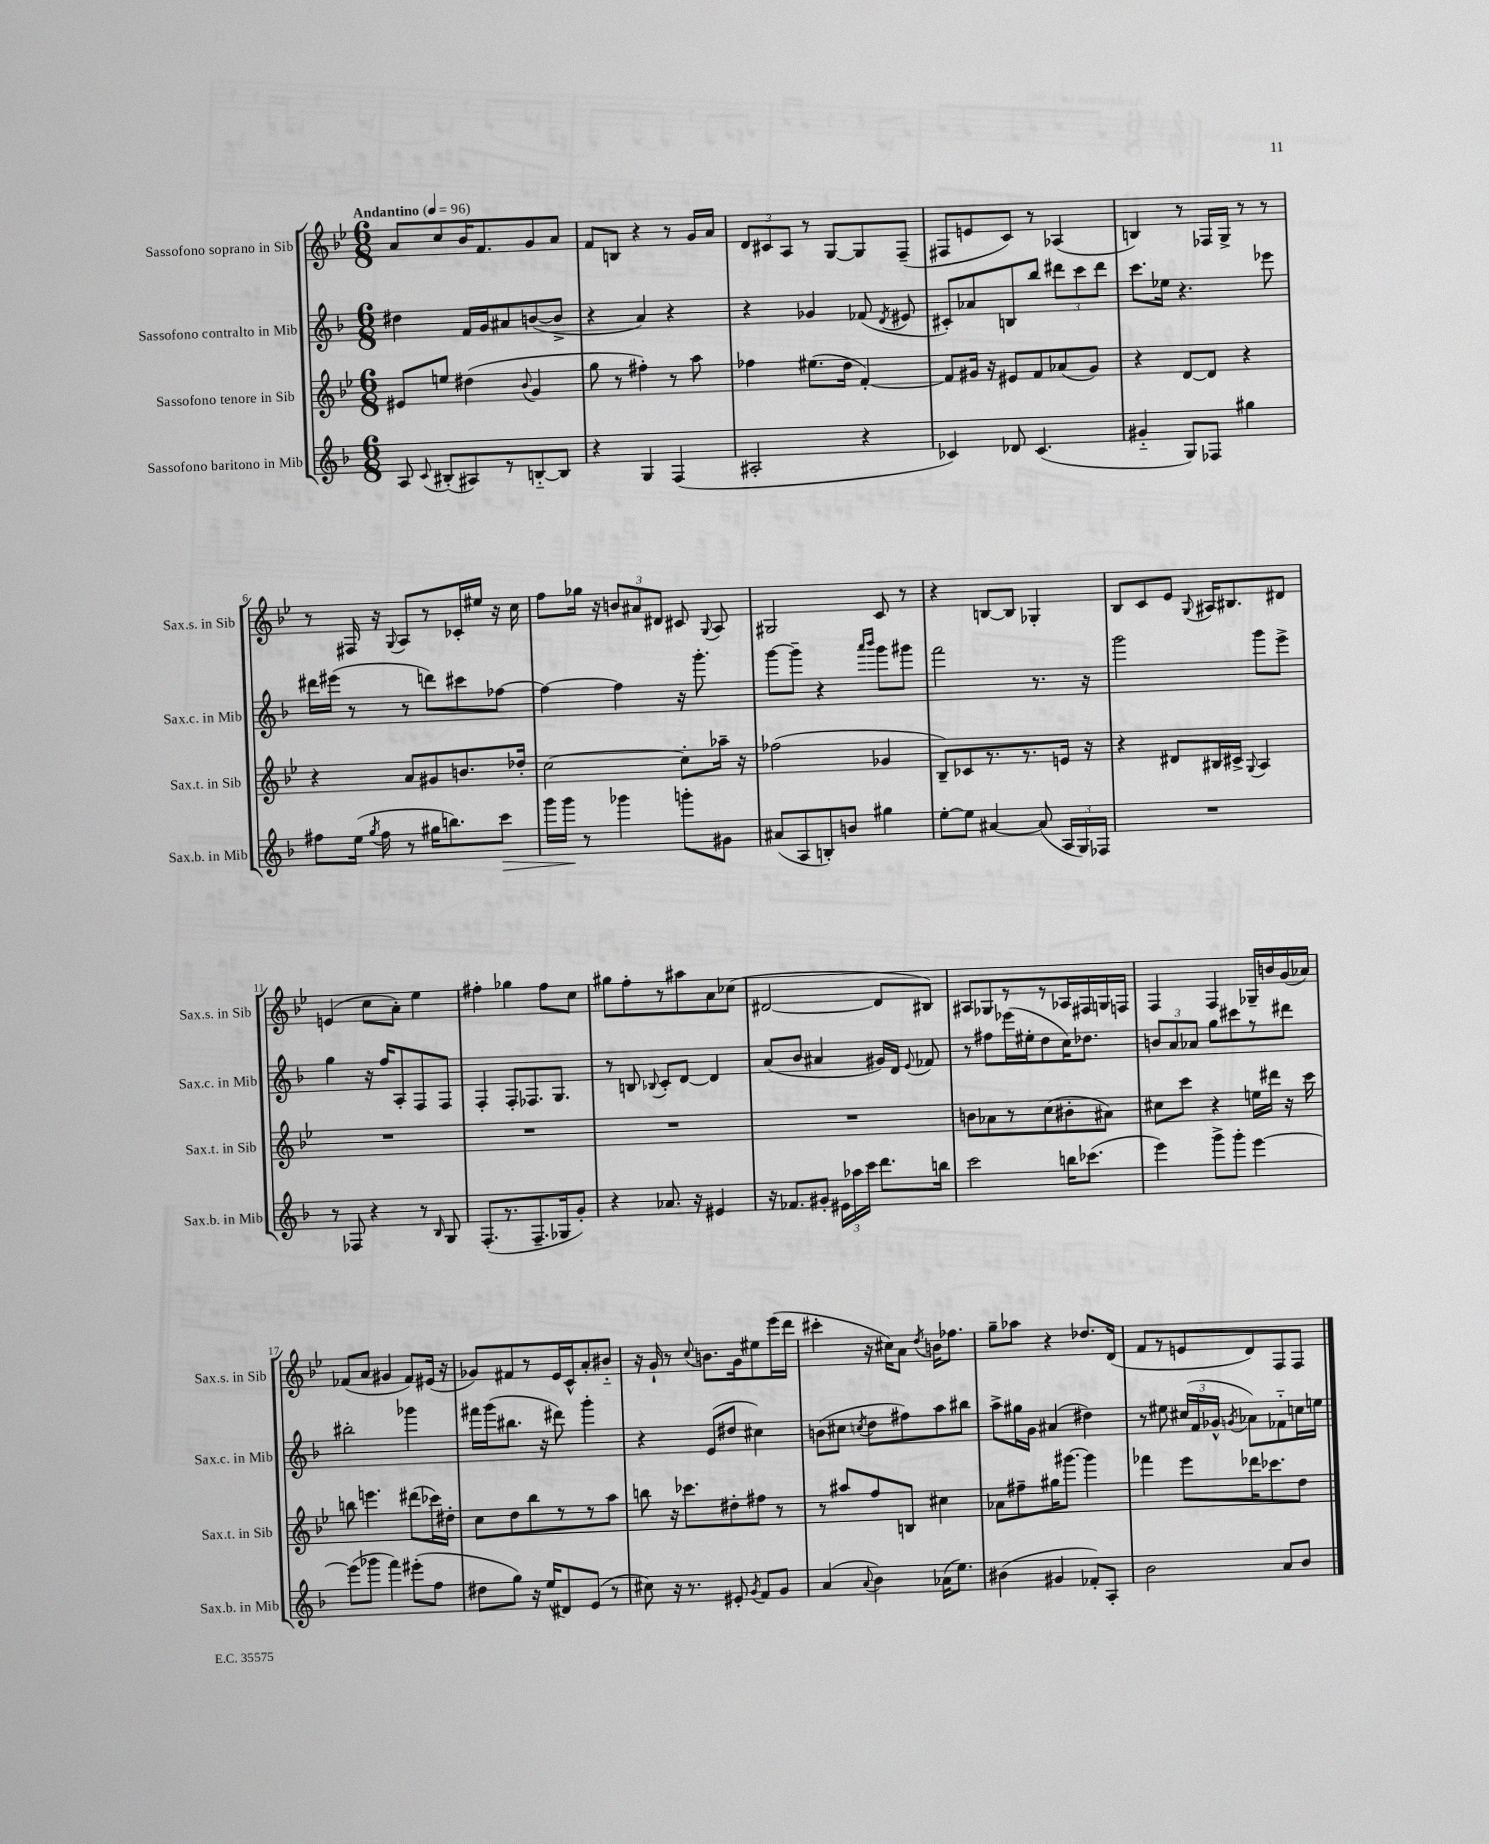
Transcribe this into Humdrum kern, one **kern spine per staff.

**kern	**kern	**kern	**kern
*staff4	*staff3	*staff2	*staff1
*clefG2	*clefG2	*clefG2	*clefG2
*k[b-]	*k[b-e-]	*k[b-]	*k[b-e-]
*M6/8	*M6/8	*M6/8	*M6/8
*MM96	*MM96	*MM96	*MM96
8A	8e#	4dd#	8a
8qqc	.	.	.
(8B#'	8ee	.	8cc
8A#)	(4dd#	16f	16b-
.	.	16g	8.f
8r	.	8a#	.
.	8qqb-	.	.
[8B'~	4g	([8b	8g
8B]	.	8b^]	8a
=	=	=	=
4r	8gg	4r	8f
.	8r	.	8B
4G	4ff#')	4a)	4r
(4F	8r	4r	8r
.	8aa	.	16g
.	.	.	16a
=	=	=	=
2A#'	4ff-	4r	12d
.	.	.	12c#
.	.	.	12A
.	(8.ee#	4g-	8r
.	.	.	[8G
.	16dd	.	.
4r	[4f')	(8f-	8G]
.	.	8qd	.
.	.	8e#	(8F~
=	=	=	=
4c-)	8f]	8c#')	8F#
.	16g#	8a-	8e
.	16r	.	.
8d-	8e#	8B	8c)
(4.c-	8f	8bb-	8r
.	(8a-	12ddd#	(4A-
.	.	12ccc	.
.	8g#)	.	.
.	.	12ddd#	.
=	=	=	=
4g#'~	4r	8.ccc	4B)
.	.	16ee-	.
8G)	[8d	4.r	8r
8F-	8d]	.	16F-
.	.	.	16G^
4gg#	4r	.	8r
.	.	8eee-	8r
=	=	=	=
8ff#	4r	16ddd#	8r
.	.	(16eee#	.
(16ee	.	8r	16F#
8qgg	.	.	.
16ff#	.	.	16r
.	.	.	8qqG
8r	8a	8r	8A
16gg#	8g#	8ddd)	8r
8.bb)	.	.	.
.	8.b	8ccc#	16c-'
.	.	.	16ee#
8ccc	.	[8ff-	16r
.	16dd-'	.	16cc
=	=	=	=
16ggg	[2cc	4ff-_	8ff
16ggg	.	.	.
8r	.	.	16gg-
.	.	.	16r
4ggg-	.	4ff-]	12b
.	.	.	12a#
.	.	.	12d#
8ggg'	8cc']	16r	8c#
.	.	8.ggg'	.
.	.	.	8qqG
8g#	16aa-~	.	8A
.	16r	.	.
=	=	=	=
(8a#	(2ff-	[8ggg	2G#
8A	.	8ggg~]	.
8B')	.	4r	.
8b	.	.	.
.	.	16qqaaa	.
.	.	16qqbbb-	.
4gg#	4g-	8ggg	8c
.	.	8ggg#	8r
=	=	=	=
[8ee'	8B-~)	2fff	4r
8ee]	8c-	.	.
[4a#	8.r	.	[8B
.	.	.	8B]
.	8.r	.	.
(8a#]	.	8.r	4G-'
24A	16e	.	.
24G)	.	.	.
.	16r	16r	.
24F-	.	.	.
=	=	=	=
2.r	4r	2ggg	8B-
.	.	.	8c
.	8d#	.	8e-
.	.	.	8qqG
.	16B#	.	16A#
.	16c#^	.	8.B#
.	8qqG	.	.
.	4A	8ggg	.
.	.	8eee^	8d#
=	=	=	=
8r	2.r	4gg	(4e
8F-	.	.	.
4r	.	16r	8cc
.	.	16ff	.
.	.	8A'	8a')
8r	.	8F	4ee-
16qqB-	.	.	.
8G	.	8F	.
=	=	=	=
(8.F'	2.r	4F'	4ff#'
8.r	.	.	.
.	.	8F'	4gg-
8.F~	.	8.F-	.
.	.	.	8ff#
16G-	.	8.G	.
8g')	.	.	8cc
=	=	=	=
4r	2.r	8r	8gg#
.	.	8B	8ff'
.	.	8qqB-	.
8.a-	.	8c'	8r
.	.	[8d	8aa#
16r	.	.	.
4e#	.	4d]	8a
.	.	.	(8cc-
=	=	=	=
16r	2.r	(8a	[2d#
8.f-	.	.	.
.	.	8b-	.
8g#'	.	4a#	.
24e#	.	.	.
24aa-	.	.	.
24ccc	.	.	.
8.ddd	.	16g#)	8d#]
.	.	16d	.
.	.	8qqe	.
.	.	8f-	8B#)
16bb	.	.	.
=	=	=	=
2ccc	8b	8r	8A#
.	8a-	8ff#	8G-
.	8r	(16eee-	8r
.	.	16ee#'	.
.	(8cc	8dd	8r
16bb	8b#'	16cc)	16A-
(8.ccc-	.	8.dd-	16F#
.	8a#)	.	16G
.	.	.	16F
=	=	=	=
4eee)	8cc#	12b	4F
.	.	12a	.
.	8ccc	.	.
.	.	12a-	.
8ggg^	4r	8gg	4F
8ggg'	.	8ccc#	.
[4eee	16ee	8r	16G-~
.	16ddd#	.	16b
.	16r	8ddd#	(16g
.	16ccc	.	16a-)
=	=	=	=
(8eee]	8bb	2bb#'	(8f-
8ggg-	4.eee	.	8a
4fff)	.	.	4g#
(8eee#'	(8ddd#	4ggg-	8f-)
8ff	16ccc-)	.	(16e#
.	16dd#'	.	16r
=	=	=	=
8dd#	8cc	16fff#	8g-)
.	.	(16ggg	.
8gg)	8dd	8.bb#	8f#
16r	8bb-	.	8r
(16ee	.	16r	.
8d#)	8r	8ddd#)	16e-
.	.	.	16c^^
(8e	8r	4ggg'	8a'
8r	8aa	.	8b#'~
=	=	=	=
8cc#)	8bb	4r	16r
.	.	.	16g`
16r	16r	.	8r
8.r	8.ccc-	.	.
.	.	.	8qqcc
.	.	(8e	8.b
8e#'	8dd#'	8dd#	.
.	.	.	16g
8qg	.	.	.
8f	8ff#	4cc#)	8ee#
8g	8r	.	(16eee-
.	.	.	16ddd
=	=	=	=
(4a	8r	(8b	4ccc#'
.	8aa#	8cc#	.
8qqa	.	8qcc	.
4b-)	8ff	8dd	16r
.	.	.	16cc#)
.	8B	8ff#)	8a
.	.	.	8qdd
(16a-	4cc#	8aa	16b
8.ee)	.	.	8.ff-
.	.	8bb#	.
=	=	=	=
(4b#	8a-	8aa^	8gg~
.	8ff#~	16gg#	8aa-
.	.	16g	.
4g#	16gg#	(4a#	4r
.	[8.ggg#	.	.
8f-')	4ggg#]	4dd#)	8.dd-
8A'	.	.	.
.	.	.	(16d
=	=	=	=
2b-	4fff-	8r	8f
.	.	8ee#	8r
.	8eee-	(24cc#	8e
.	.	24f	.
.	.	24g-^^	.
.	.	8qg	.
.	16ddd-	8a-)	8d)
.	8.ccc-	.	.
8a	.	8f-'~	8F
8b-	8dd	16cc	8F
.	.	16ee	.
==	==	==	==
*-	*-	*-	*-
